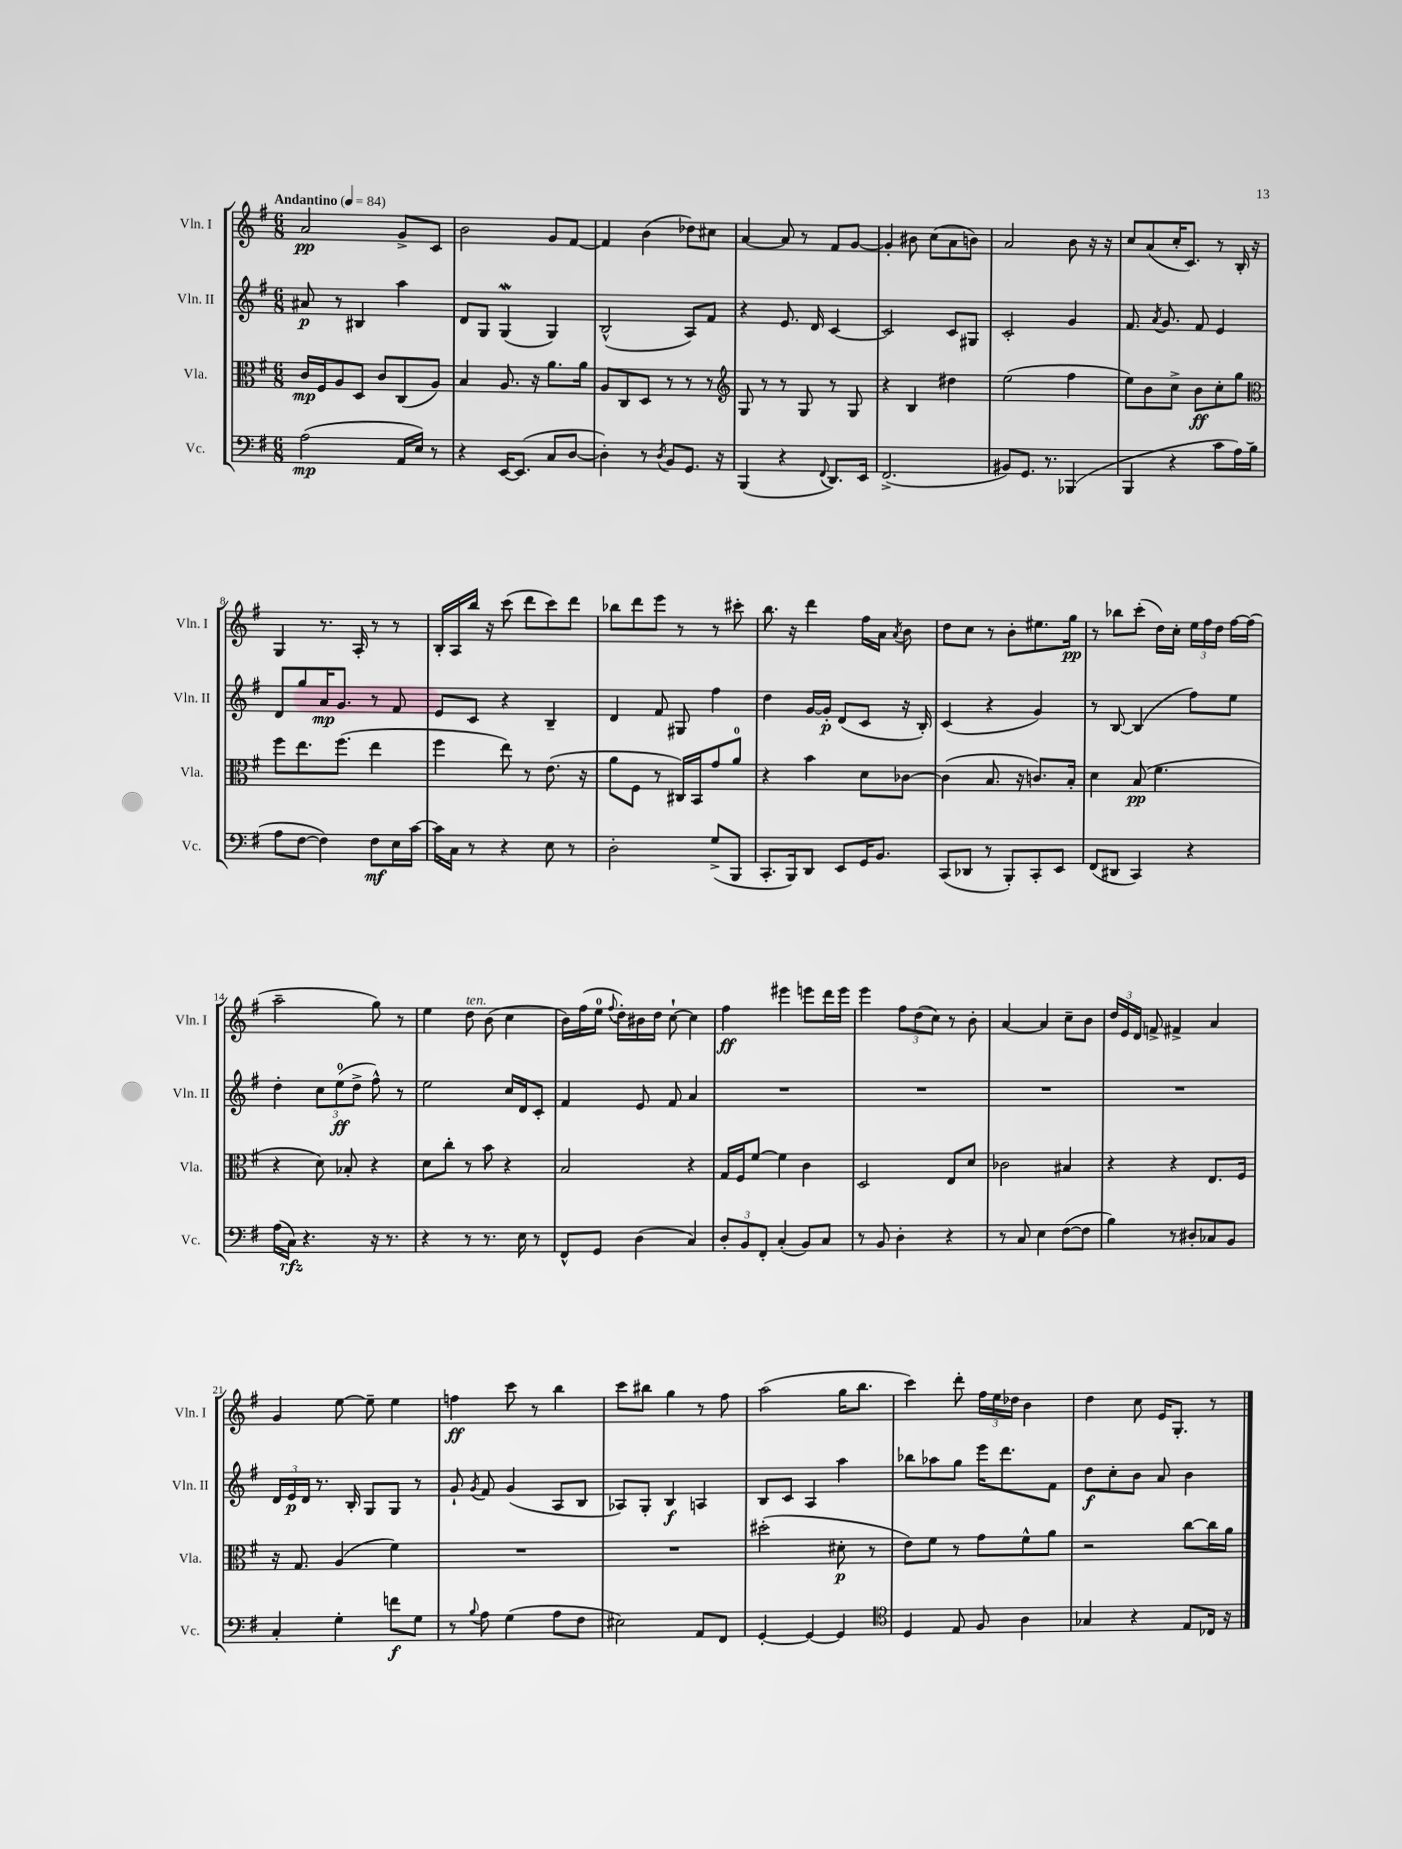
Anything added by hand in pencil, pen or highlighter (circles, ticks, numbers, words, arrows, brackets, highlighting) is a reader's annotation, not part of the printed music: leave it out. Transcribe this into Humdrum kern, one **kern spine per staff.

**kern	**dynam	**kern	**dynam	**kern	**dynam	**kern	**dynam
*part4	*part4	*part3	*part3	*part2	*part2	*part1	*part1
*staff4	*staff4	*staff3	*staff3	*staff2	*staff2	*staff1	*staff1
*I"Vc.	*	*I"Vla.	*	*I"Vln. II	*	*I"Vln. I	*
*I'Vc.	*	*I'Vla.	*	*I'Vln. II	*	*I'Vln. I	*
*clefF4	*	*clefC3	*	*clefG2	*	*clefG2	*
*k[f#]	*	*k[f#]	*	*k[f#]	*	*k[f#]	*
*M6/8	*	*M6/8	*	*M6/8	*	*M6/8	*
*MM84	*	*MM84	*	*MM84	*	*MM84	*
=1	=1	=1	=1	=1	=1	=1	=1
!	!	!	!	!	!	!LO:TX:a:B:t=Andantino	!
(2A\	mp	16c/LL	mp	8a#X/	p	2a/	pp
.	.	16F#/J	.	.	.	.	.
.	.	8A/	.	8r	.	.	.
.	.	8D/J	.	4B#X/	.	.	.
.	.	8c/L	.	.	.	.	.
16AA/LL	.	(8C/	.	4aa\	.	8g^/L	.
16E/JJ)	.	.	.	.	.	.	.
8r	.	8A/J)	.	.	.	8c/J	.
=2	=2	=2	=2	=2	=2	=2	=2
4r	.	4B/	.	8d/L	.	2b\	.
.	.	.	.	8G/J	.	.	.
[16EE/KL	.	8.A/	.	(4Gw/	.	.	.
(8.EE/J]	.	.	.	.	.	.	.
.	.	16r	.	.	.	.	.
8C/L	.	8.a\L	.	4G/)	.	8g/L	.
[8D/J	.	.	.	.	.	[8f#/J	.
.	.	16a\Jk	.	.	.	.	.
=3	=3	=3	=3	=3	=3	=3	=3
4D'\])	.	8A/L	.	(2B^^/	.	4f#/]	.
.	.	8C/	.	.	.	.	.
8r	.	8D/J	.	.	.	(4b\	.
8qD/	.	.	.	.	.	.	.
8BB/L	.	8r	.	.	.	.	.
8.GG/J	.	8r	.	8A/L)	.	8dd-X\L)	.
.	.	8r	.	8f#/J	.	8cc#X\J	.
16r	.	.	.	.	.	.	.
=4	=4	=4	=4	=4	=4	=4	=4
*	*	*clefG2	*	*	*	*	*
(4BBB/	.	8G/	.	4r	.	[4a/	.
.	.	8r	.	.	.	.	.
4r	.	8r	.	8.e/	.	8a/]	.
.	.	8G/	.	.	.	8r	.
.	.	.	.	16d/	.	.	.
8qqFF#/	.	.	.	.	.	.	.
8.DD/L)	.	8r	.	[4c/	.	8f#/L	.
.	.	8G/	.	.	.	[8g/J	.
16EE/Jk	.	.	.	.	.	.	.
=5	=5	=5	=5	=5	=5	=5	=5
(2.FF#^/	.	4r	.	2c/]	.	4g'/]	.
.	.	4B/	.	.	.	8b#X\	.
.	.	.	.	.	.	(8cc\L	.
.	.	4dd#X\	.	8c/L	.	8a\	.
.	.	.	.	8G#X/J	.	8bn\J)	.
=6	=6	=6	=6	=6	=6	=6	=6
8BB#X/L)	.	(2ee\	.	2c'/	.	2a/	.
8.GG/J	.	.	.	.	.	.	.
8.r	.	.	.	.	.	.	.
(4BBB-X/	.	4ff#\	.	4g/	.	8b\	.
.	.	.	.	.	.	16r	.
.	.	.	.	.	.	16r	.
=7	=7	=7	=7	=7	=7	=7	=7
4BBB/	.	8ee\L)	.	8.f#/	.	8cc/L	.
.	.	8b\	.	.	.	(8a/	.
.	.	.	.	8qa/	.	.	.
.	.	.	.	8.g/	.	.	.
4r	.	8cc^\J	.	.	.	16cc'/K	.
.	.	.	.	.	.	8.c/J)	.
.	.	8b\L	ff	8f#/	.	.	.
8c\L	.	8cc'\	.	4e/	.	8r	.
16A\L)	.	8gg\J	.	.	.	16B'/	.
(16B\JJ	.	.	.	.	.	16r	.
!!LO:LB:g=z
=8	=8	=8	=8	=8	=8	=8	=8
*	*	*clefC3	*	*	*	*	*
8A\L	.	8ff#\L	.	8d/L	.	4G/	.
[8F#\J	.	8.ee\	.	8gg/	.	.	.
4F#\])	.	.	.	16a/K	mp	8.r	.
.	.	(8.ff#\J	.	8.g/J	.	.	.
.	.	.	.	.	.	16A'/	.
8F#\L	mf	4ee\	.	8r	.	8r	.
16E\L	.	.	.	8f#/	.	8r	.
[16c\JJ	.	.	.	.	.	.	.
=9	=9	=9	=9	=9	=9	=9	=9
16c\LL]	.	4ff#\	.	8e/L	.	16B'/LL	.
16C\JJ	.	.	.	.	.	16A/	.
8r	.	.	.	8c/J	.	16bb/JJ	.
.	.	.	.	.	.	16r	.
4r	.	8ee\)	.	4r	.	(8ccc\	.
.	.	8r	.	.	.	8ddd\L	.
8E\	.	(8.e\	.	4B~/	.	8ccc\)	.
8r	.	.	.	.	.	8ddd\J	.
.	.	16r	.	.	.	.	.
=10	=10	=10	=10	=10	=10	=10	=10
2D'\	.	8a\L	.	4d/	.	8bb-X\L	.
.	.	8F#\J	.	.	.	8ddd\	.
.	.	8r	.	8f#/	.	8eee\J	.
.	.	16C#X/LL)	.	8G#X/	.	8r	.
.	.	16BB/J	.	.	.	.	.
(8G^/L	.	8g/	.	4ff#\	.	8r	.
8BBB/J	.	8a/J	.	.	.	8ccc#X'\	.
=11	=11	=11	=11	=11	=11	=11	=11
8.CC'/L	.	4r	.	4dd\	.	8.bb\	.
16BBB/k)	.	.	.	.	.	16r	.
8DD/J	.	4b\	.	[16g/LL	.	4ddd\	.
.	.	.	.	16g'/JJ]	p	.	.
8EE/L	.	.	.	(8d/L	.	.	.
16GG/K	.	8d\L	.	8c/J	.	16ff#\LL	.
8.BB/J	.	.	.	.	.	16a\JJ	.
.	.	.	.	.	.	8qa/	.
.	.	[8c-X\J	.	16r	.	8b\	.
.	.	.	.	16B'/)	.	.	.
=12	=12	=12	=12	=12	=12	=12	=12
(8CC/L	.	(4c-\]	.	(4c/	.	8dd\L	.
8DD-X/J	.	.	.	.	.	8cc\J	.
8r	.	8.B/	.	4r	.	8r	.
8BBB'/L)	.	.	.	.	.	8b'\L	.
.	.	16r	.	.	.	.	.
8CC'/	.	8.cn/L)	.	4g/)	.	8.ee#X\	.
8EE/J	.	.	.	.	.	.	.
.	.	16B'/Jk	.	.	.	16gg\Jk	pp
=13	=13	=13	=13	=13	=13	=13	=13
(8FF#/L	.	4d\	.	8r	.	8r	.
8DD#X/J	.	.	.	[8B/	.	8bb-X\L	.
4CC/)	.	(8B/	pp	(4B/]	.	(8ccc'\J	.
.	.	4.f#\	.	.	.	16dd\LL)	.
.	.	.	.	.	.	16cc'\JJ	.
4r	.	.	.	8ff#\L)	.	24ee\LL	.
.	.	.	.	.	.	24ff#\	.
.	.	.	.	.	.	24dd\JJ	.
.	.	.	.	8ee\J	.	[16ff#\LL	.
.	.	.	.	.	.	(16ff#\JJ]	.
!!LO:LB:g=z
=14	=14	=14	=14	=14	=14	=14	=14
(16A\LL	.	4r	.	4dd'\	.	2aa~\	.
16C\JJ)	rfz	.	.	.	.	.	.
4.r	.	.	.	.	.	.	.
.	.	8d\)	.	12cc\L	.	.	.
.	.	.	.	(12ee\	ff	.	.
.	.	8B-X'/	.	.	.	.	.
.	.	.	.	12dd^\J	.	.	.
16r	.	4r	.	8ff#^^\)	.	8gg\)	.
8.r	.	.	.	.	.	.	.
.	.	.	.	8r	.	8r	.
=15	=15	=15	=15	=15	=15	=15	=15
4r	.	8d\L	.	2ee\	.	4ee\	.
.	.	8cc'\J	.	.	.	.	.
!	!	!	!	!	!	!LO:TX:a:i:t=ten.	!
8r	.	8r	.	.	.	8dd\	.
8.r	.	8b\	.	.	.	(8b\	.
.	.	4r	.	16cc/LL	.	4cc\	.
16E\	.	.	.	16d/J	.	.	.
8r	.	.	.	8c'/J	.	.	.
=16	=16	=16	=16	=16	=16	=16	=16
8FF#^^/L	.	2B/	.	4f#/	.	16b\LL)	.
.	.	.	.	.	.	(16ff#\	.
8GG/J	.	.	.	.	.	16ee\JJ	.
.	.	.	.	.	.	8qqff#/	.
.	.	.	.	.	.	16dd'\LL)	.
(4D\	.	.	.	8e/	.	16b#X\	.
.	.	.	.	.	.	16dd\JJ	.
.	.	.	.	8f#/	.	[8cc`\	.
4C/)	.	4r	.	4a/	.	4cc\]	.
=17	=17	=17	=17	=17	=17	=17	=17
12D'/L	.	16G/LL	.	2.r	.	4ff#\	ff
.	.	16F#/J	.	.	.	.	.
12BB/	.	.	.	.	.	.	.
.	.	[8f#/J	.	.	.	.	.
12FF#'/J	.	.	.	.	.	.	.
(4C'/	.	4f#\]	.	.	.	4eee#X\	.
8BB/L)	.	4c\	.	.	.	8eeen\L	.
8C/J	.	.	.	.	.	16ddd\L	.
.	.	.	.	.	.	16eee\JJ	.
=18	=18	=18	=18	=18	=18	=18	=18
8r	.	2D/	.	2.r	.	4eee\	.
8BB/	.	.	.	.	.	.	.
4D'\	.	.	.	.	.	12ff#\L	.
.	.	.	.	.	.	(12dd\	.
.	.	.	.	.	.	12cc\J)	.
4r	.	8E/L	.	.	.	8r	.
.	.	8d/J	.	.	.	8b'\	.
=19	=19	=19	=19	=19	=19	=19	=19
8r	.	2c-X\	.	2.r	.	[4a/	.
8C/	.	.	.	.	.	.	.
4E\	.	.	.	.	.	4a/]	.
([8F#\L	.	4B#X/	.	.	.	8cc~\L	.
8F#\J]	.	.	.	.	.	8b\J	.
=20	=20	=20	=20	=20	=20	=20	=20
4B\)	.	4r	.	2.r	.	24dd/LL	.
.	.	.	.	.	.	24e/	.
.	.	.	.	.	.	24d/JJ	.
.	.	.	.	.	.	8fn^/	.
8r	.	4r	.	.	.	4f#X^/	.
8D#X'/L	.	.	.	.	.	.	.
8C-X/	.	8.E/L	.	.	.	4a/	.
8BB/J	.	.	.	.	.	.	.
.	.	16F#/Jk	.	.	.	.	.
!!LO:LB:g=z
=21	=21	=21	=21	=21	=21	=21	=21
4C'/	.	16r	.	24d/LL	.	4g/	.
.	.	.	.	24e/	p	.	.
.	.	8.G/	.	.	.	.	.
.	.	.	.	24d/JJ	.	.	.
.	.	.	.	8.r	.	.	.
4G'\	.	(4A/	.	.	.	[8ee\	.
.	.	.	.	16B'/	.	.	.
.	.	.	.	8G/L	.	8ee~\]	.
8fn\L	f	4f#\)	.	8G/J	.	4ee\	.
8G\J	.	.	.	8r	.	.	.
=22	=22	=22	=22	=22	=22	=22	=22
8r	.	2.r	.	8g`/	.	4ffn\	ff
8qqB/	.	.	.	8qg/	.	.	.
8A\	.	.	.	8f#/	.	.	.
(4G\	.	.	.	(4g/	.	8ccc\	.
.	.	.	.	.	.	8r	.
8A\L	.	.	.	8A/L	.	4bb\	.
8F#\J	.	.	.	8B/J	.	.	.
=23	=23	=23	=23	=23	=23	=23	=23
2E#X\)	.	2.r	.	8A-X/L)	.	8ccc\L	.
.	.	.	.	8G'/J	.	8bb#X\J	.
.	.	.	.	4B/	f	4gg\	.
8AA/L	.	.	.	4An/	.	8r	.
8FF#/J	.	.	.	.	.	8ff#\	.
=24	=24	=24	=24	=24	=24	=24	=24
[4GG'/	.	(2dd#X'\	.	8B/L	.	(2aa\	.
.	.	.	.	8c/J	.	.	.
4GG/_	.	.	.	4A/	.	.	.
4GG/]	.	8d#X'\	p	4aa\	.	16gg\KL	.
.	.	.	.	.	.	8.bb\J	.
.	.	8r	.	.	.	.	.
=25	=25	=25	=25	=25	=25	=25	=25
*clefC4	*	*	*	*	*	*	*
4D/	.	8e\L)	.	8bb-X\L	.	4ccc\)	.
.	.	8f#\J	.	8aa-X\	.	.	.
8E/	.	8r	.	8gg\J	.	8ddd'\	.
8F#/	.	8g\L	.	16eee\KL	.	24ff#\LL	.
.	.	.	.	.	.	24ee\	.
.	.	.	.	8.ddd\	.	.	.
.	.	.	.	.	.	24dd-X\JJ	.
4A\	.	8f#^^\	.	.	.	4b\	.
.	.	8a\J	.	8f#\J	.	.	.
=26	=26	=26	=26	=26	=26	=26	=26
4G-X/	.	2r	.	8dd\L	f	4dd\	.
.	.	.	.	8cc'\	.	.	.
4r	.	.	.	8b\J	.	8cc\	.
.	.	.	.	8a/	.	16e/KL	.
.	.	.	.	.	.	8.G'/J	.
8E/L	.	[8cc\L	.	4b\	.	.	.
16C-X/Jk	.	16cc\L]	.	.	.	8r	.
16r	.	16a\JJ	.	.	.	.	.
==	==	==	==	==	==	==	==
*-	*-	*-	*-	*-	*-	*-	*-
